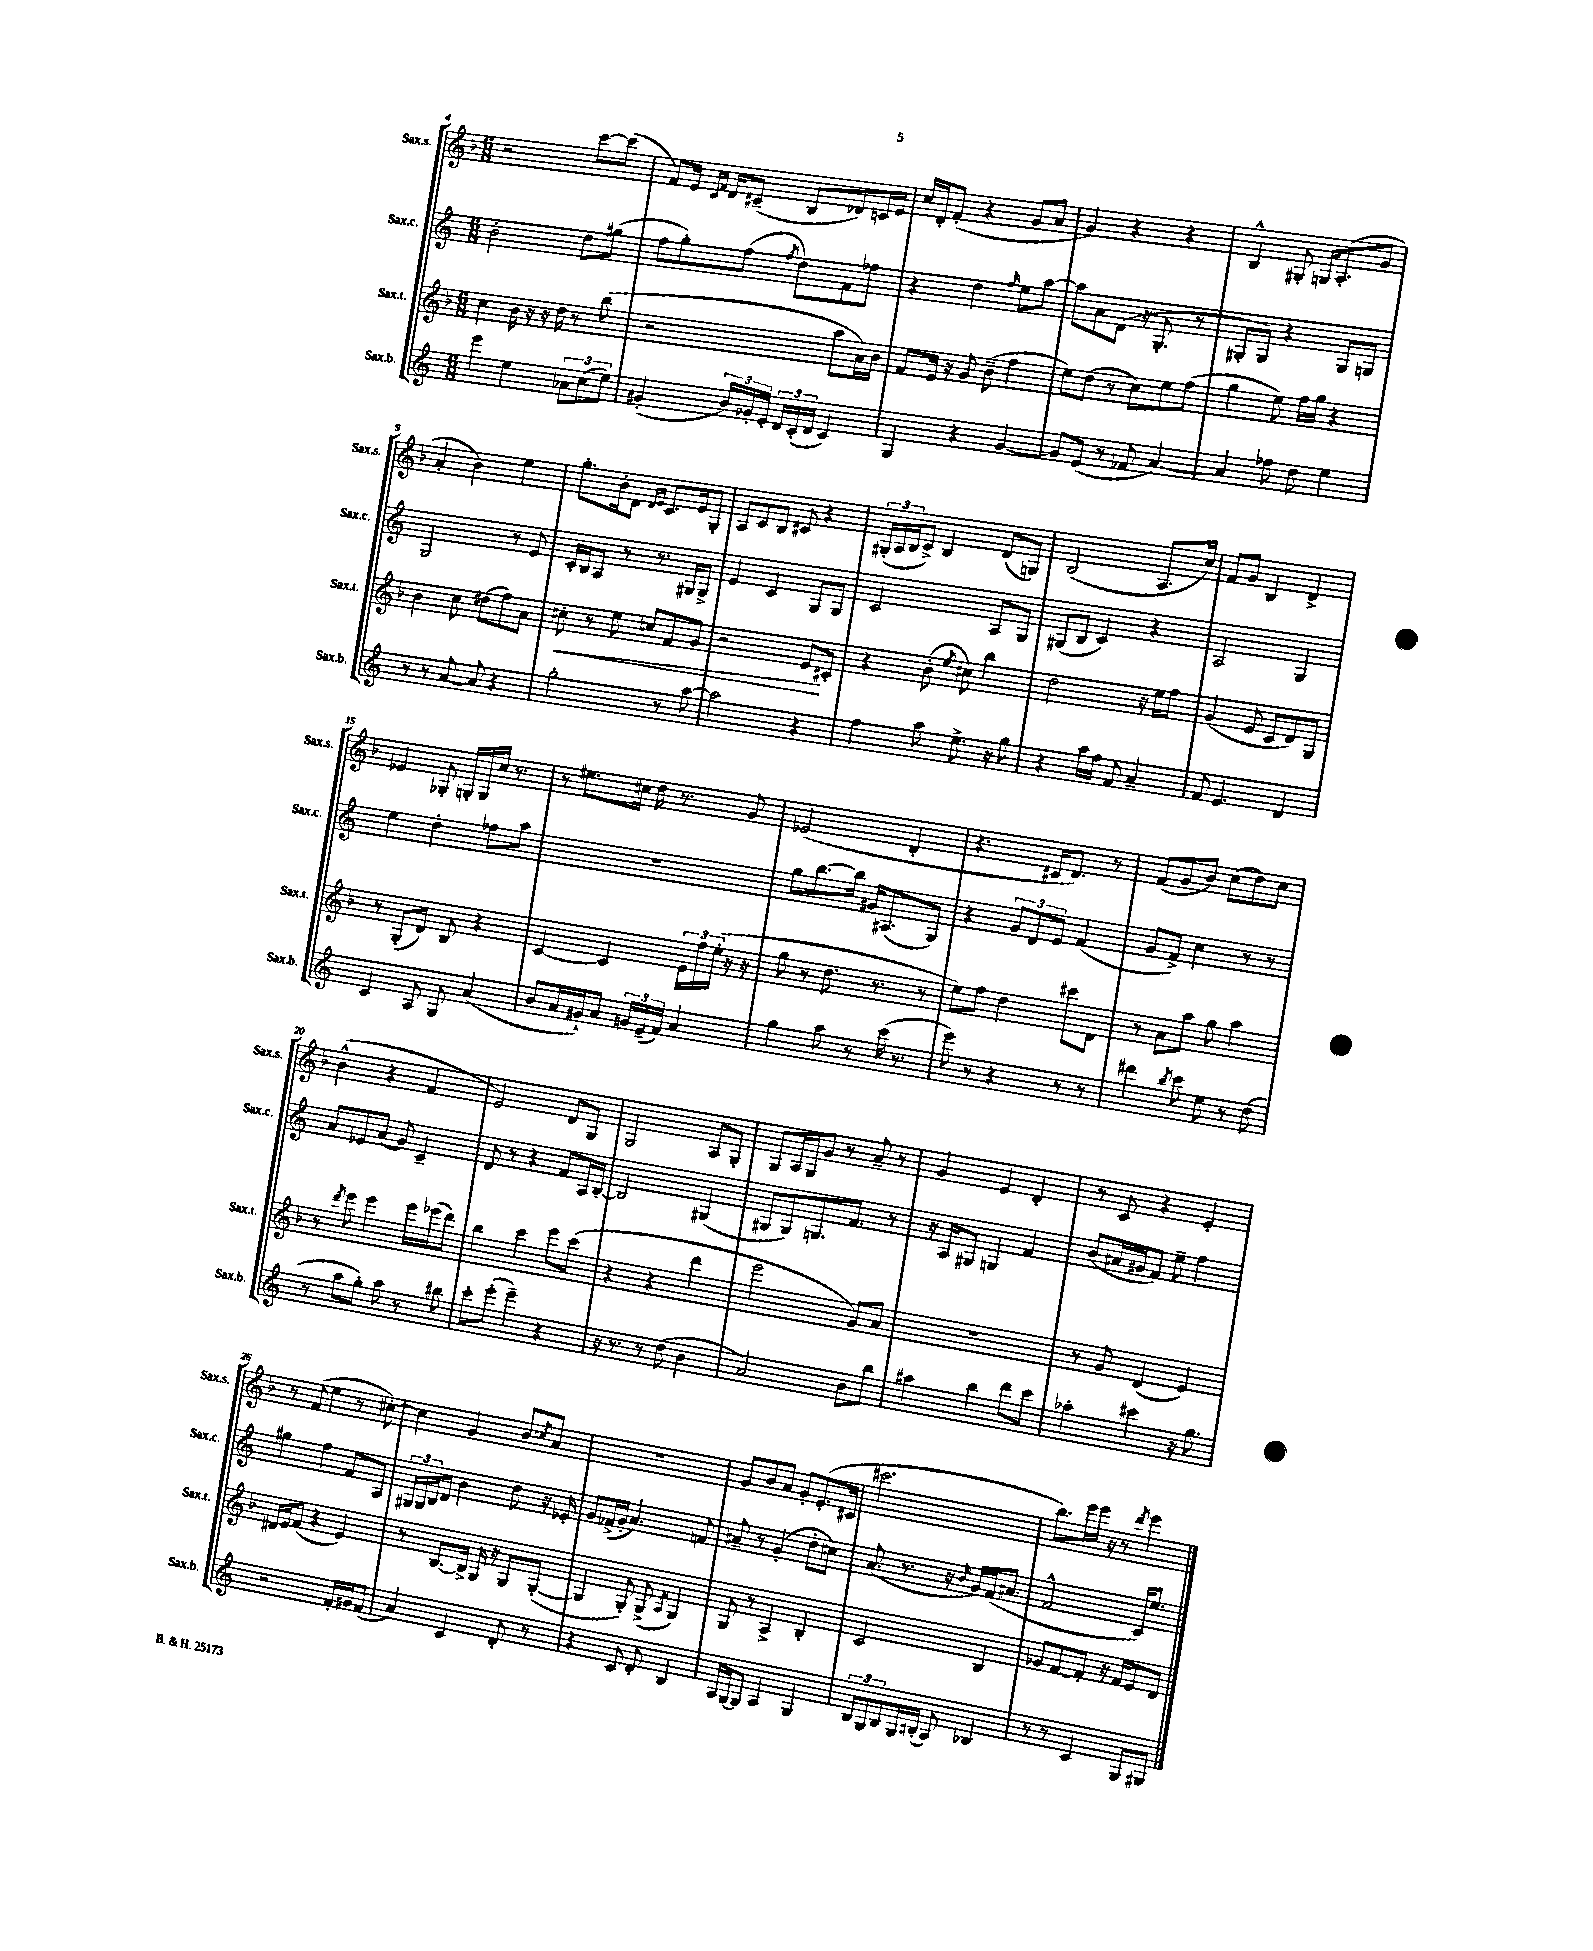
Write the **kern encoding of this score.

**kern	**kern	**kern	**kern
*staff4	*staff3	*staff2	*staff1
*clefG2	*clefG2	*clefG2	*clefG2
*k[]	*k[b-]	*k[]	*k[b-]
*M6/8	*M6/8	*M6/8	*M6/8
4eee\	4cc\	2b'\	2r
4ee\	16b-\	.	.
.	16r	.	.
.	16r	.	.
.	16dd\	.	.
12a-\L	8r	8dd\L	[8ccc\L
(12cc\	.	.	.
.	(8bb-\	(8gg#\J	(8ccc\]J
12ee\J)	.	.	.
=	=	=	=
(4g#'/	2r	8ff\L	8f/L)
.	.	8gg'\)	16e/Jk
.	.	.	16qqc/LL
.	.	.	16qqf/JJ
.	.	.	16d/LK
24b/LL)	.	(8ff\J	(8c#~/J
24g-'/	.	.	.
24e'/JJ	.	.	.
.	.	8qff/	.
24d/LL	.	8dd\L)	8B-/L
(24c'/	.	.	.
24d/JJ	.	.	.
4c/)	8aa\L	8f\	8d-/)
.	16a\L)	8ff-\J	16c/L
.	16b-\JJ	.	16e/JJ
=	=	=	=
4G/	8f/L	4r	16cc/LL
.	.	.	16d'/J
.	16e/Jk	.	(8f'/J
.	16r	.	.
4r	8g/	4dd\	4r
.	(8b-~\	.	.
.	.	16qqff/	.
[4g/	4ff\	8ee\L	8g/L
.	.	[8aa\J	8a/J
=	=	=	=
8g/]L	8ee\L)	8aa\]L	4g/)
(8e/J	(8dd\J	8a\	.
8r	8r	(8d\J	4r
8f-/	8cc\L)	16r	.
.	.	8.G'/	.
[4a/)	8ee\	.	4r
.	(8ff\J	8r	.
=	=	=	=
4a/]	4gg\	8G#'/L	4B-^^/
.	.	8G#/J)	.
8ff-\	8ee\)	4r	8G#'/
8dd\	16ff\LL	.	16G/LK
.	16gg\JJ	.	(8.A'/
4ee\	4r	8G#/L	.
.	.	8G/J	8g/J
=	=	=	=
8r	4b-\	2G/	4a'/
8r	.	.	.
[8a/	8cc\	.	4b-\)
8a/]	(8dd#\L	.	.
4r	8ff\)	8r	4ee\
.	8a\J	8e/	.
=	=	=	=
2gg'\	8cc#'\	16c'/LL	8.gg'\L
.	.	16B/J	.
.	8r	8A/J	.
.	.	.	16b-'\k
.	8ee\	8r	8d\J
.	.	.	16qqd/LL
.	.	.	16qqe/JJ
.	8cc/L	8.r	8.c/L
8r	8f/	.	.
.	.	16G#/LK	16e/k
[8aa\	8g/J	8G#^/J	8G'/J
=	=	=	=
2aa\]	2r	4e/	8A/L
.	.	.	8c/
.	.	4c/	8B-/J
.	.	.	8c#/
4r	8e/L	8G/L	4r
.	8c#'/J	8G/J	.
=	=	=	=
4ff\	4r	2c/	(24G#'/LL
.	.	.	24A/
.	.	.	24B-/J
.	.	.	8c^/J)
8aa\	(8b-'\	.	4B-/
.	8qee/	.	.
8.ee^\	8cc#\)	.	.
.	4bb-\	8A/L	(8d/L
16r	.	.	.
8gg\	.	8G/J	8G/J)
=	=	=	=
4r	2dd\	(8G#/L	(2B-/
.	.	8B/J	.
16aa\LL	.	4c/)	.
16ff\JJ	.	.	.
8f/	.	.	.
4a~/	16r	4r	8.A/L
.	16ee\LK	.	.
.	8ff\J	.	.
.	.	.	16cc/Jk)
=	=	=	=
8f/	(4g/	2A/	8f/L
4.e/	.	.	8g/J
.	8e/	.	4B-/
.	8c/L	.	.
4d/	8d/)	4G/	4d^/
.	8G/J	.	.
=	=	=	=
4c/	8r	4ee\	4e-/
.	(8G'/L	.	.
8A/	8d/J)	4dd'\	8G-'/
8G/	8B-/	.	16G'/LL
.	.	.	16G/
(4a/	4r	8ff-\L	16cc/JJ
.	.	.	8.r
.	.	8aa\J	.
=	=	=	=
8b/L	[4c/	2.r	8r
16a/L	.	.	8.ee#\L
16g#`/J)	.	.	.
8a/J	4c/]	.	.
.	.	.	16cc#\Jk
24g/LL	.	.	16dd\
(24e~/	.	.	.
.	.	.	8.r
24f/JJ)	.	.	.
4a/	24e\LL	.	.
.	24ff\	.	.
.	(24ee'\JJ	.	.
.	16r	.	8g/
.	16r	.	.
=	=	=	=
4gg\	8gg\	8gg\L	(2e-/
.	8r	[8.bb\	.
8aa\	8.dd\	.	.
.	.	16bb\]Jk	.
8r	.	16g#/LK	.
.	8.r	(8.A#/	.
(16ccc\	.	.	4d'/
8.r	.	.	.
.	8r	8G/J)	.
=	=	=	=
8eee\)	8ee\L)	4r	4.r
8r	8ff\J	.	.
4r	4dd\	12g/L	.
.	.	12d/	.
.	.	.	16c#/LK
.	.	12e/J	.
.	.	.	8.d/J)
8r	8ccc#\L	(4f/	.
8r	8d\J	.	8r
=	=	=	=
4ddd#\	8r	8g/L	(8f/L
.	8a\L	8f^/J)	8g/
8qbb/	.	.	.
8ccc\	8aa\J	4cc\	8b-/J)
8ee\	8gg\	.	(8cc\L
8r	4aa\	8r	8dd\)
(8dd\	.	8r	8cc\J
=	=	=	=
8r	8r	8a/L	(4b-^^\
.	8qddd/	.	.
8aa\L	8eee\	8e-/	.
8gg'\J)	4eee\	(8a/J	4r
8aa\	.	8g/)	.
8r	16eee\LL	4c~/	4f/
.	(16eee-\J	.	.
8bb#\	8ddd\J)	.	.
=	=	=	=
8ccc'\L	4bb-\	8d/	2e/)
(8eee'\J	.	8r	.
4eee~\)	4ccc\	4r	.
4r	8eee\L	8f/L	8d/L
.	(8ccc\J	16A/L	8G/J
.	.	[16B'/JJ	.
=	=	=	=
16r	4r	2B/]	2G/
8.r	.	.	.
8r	4r	.	.
(8dd\	.	.	.
4b\	4ddd\	(4G#/	8A/L
.	.	.	8G'/J
=	=	=	=
2a/)	2eee\	8G#/L	8G/L
.	.	8G#/)	16A/L
.	.	.	16G/J
.	.	8.G/	8g/J
.	.	.	8r
.	.	8.f/J	.
8b\L	8g/L)	.	8a~/
8bb\J	8a/J	8r	8r
=	=	=	=
4aa#\	2.r	16r	4g/
.	.	16A/LK	.
.	.	8G#/J	.
4bb\	.	4G/	4e/
8ddd\L	.	4f/	4d'/
8ccc\J	.	.	.
=	=	=	=
4aa-'\	8r	(8b/L	8r
.	8g/	16a#/L	8c/
.	.	16g#/J	.
4ccc#\	(4d/	8f/J)	4r
.	.	8ee~\	.
16r	4e/)	4ff\	4e'/
8.gg\	.	.	.
=	=	=	=
2r	16d#/LL	4gg#\	8r
.	16e/J	.	.
.	(8f/J	.	(8f/
.	4r	4ff\	4ee\
16f'/LL	4e/)	8f/L	8r
16g#/J	.	.	.
(8f/J	.	8A/J	[8cc#'\)
=	=	=	=
4a/)	8r	24G#/LL	4cc#\]
.	.	24G#/	.
.	.	24B/J	.
.	[8.B-/L	8d/J	.
4c/	.	4b\	4g/
.	16B-^/]Jk	.	.
.	16G/	.	.
.	16r	.	.
8d'/	8G/L	8dd\	8b-/L
.	.	.	8qcc/
8r	([8G'/J	16r	8a/J
.	.	16e-'/	.
=	=	=	=
4r	4G/]	8g/L	2.r
.	.	(16f-^/L	.
.	.	16g'/JJ	.
8c/	8G'/)	4.a/)	.
8d'/	(8G^/	.	.
.	8qA/	.	.
4B/	4G/)	.	.
.	.	8f/	.
=	=	=	=
16A/LL	8G/	8a#~/	8g/L
[16G/J	.	.	.
8G/]J	8r	8r	8b-/
4A/	4A^/	(4g'/	8a/J
.	.	.	8g'/L
4G/	4B-'/	8dd'\L	(8.e'/
.	.	8cc#\J)	.
.	.	.	16c#/Jk
=	=	=	=
12B/L	2c/	(8.a/	2.ccc#\
12G/	.	.	.
12B/	.	.	.
.	.	8.r	.
16G/L	.	.	.
(16B#'/JJ	.	.	.
8A/)	.	16r	.
.	.	16qqb/	.
.	.	16g/LL)	.
4B-/	4B-/	(16f/J	.
.	.	8.a#/J	.
=	=	=	=
8r	8g-/L	2f^^/	8.bb-\L)
8r	[8f/	.	.
.	.	.	16eee\L
4c/	8f'/]J	.	16eee\JJ
.	.	.	16r
.	16r	.	8r
.	16f/LK	.	.
.	.	.	8qddd/
8G/L	8e/	16c/LK)	4eee\
.	.	8.ee/J	.
8G#/J	8d/J	.	.
==	==	==	==
*-	*-	*-	*-
